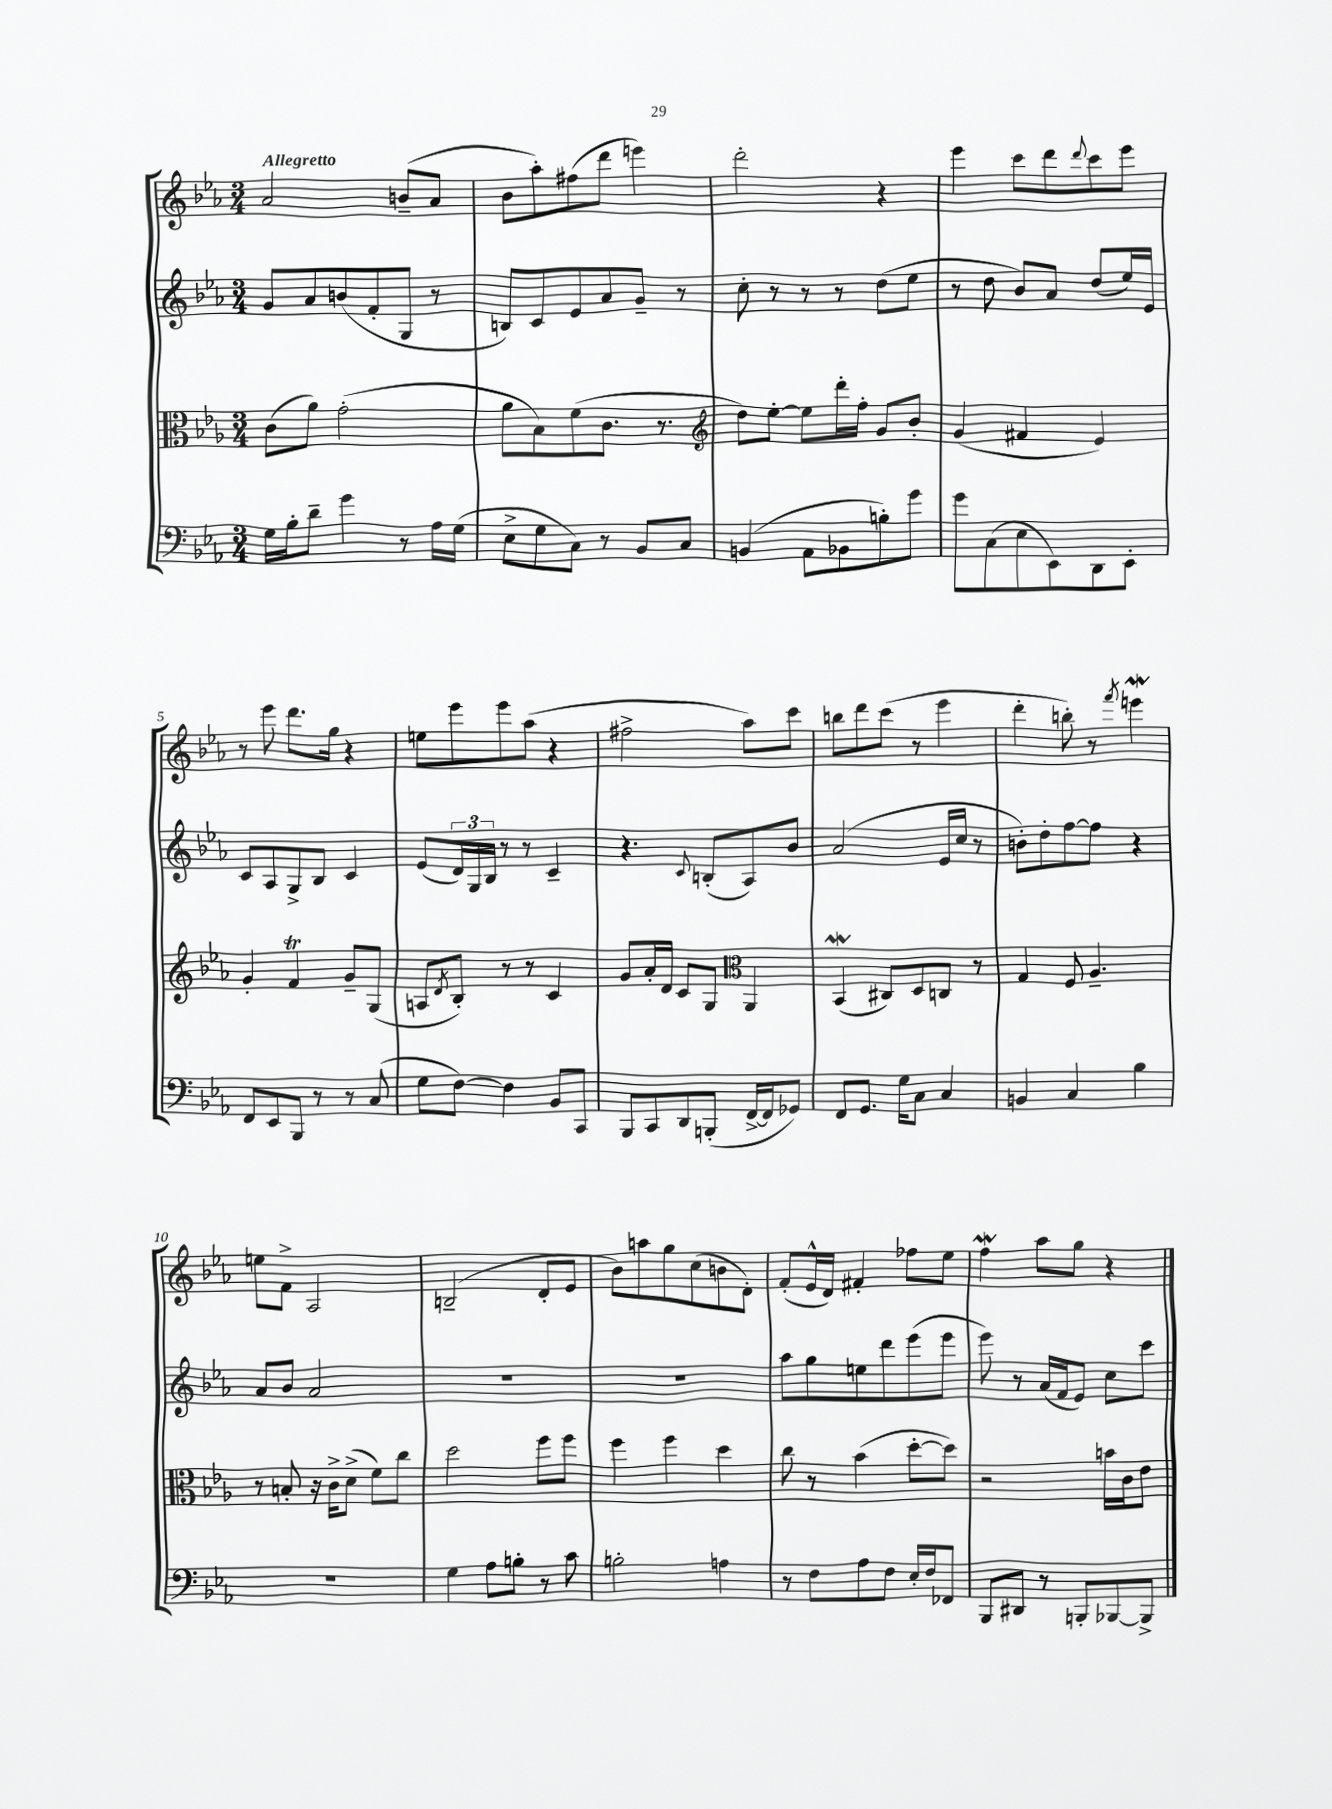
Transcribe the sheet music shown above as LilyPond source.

<<
\new StaffGroup <<
\new Staff = "s0" {
    \clef treble \key ees \major \numericTimeSignature \time 3/4 \tempo "Allegretto"
    aes'2 b'8--( aes'8 |
    bes'8 aes''8-.) fis''8( d'''8 e'''4) |
    d'''2-. r4 |
    ees'''4 c'''8 d'''8 \appoggiatura { d'''8 } c'''8 ees'''8 |
    r8 ees'''8 d'''8. g''16 r4 |
    e''8 ees'''8 ees'''8 aes''8( r4 |
    fis''2-> aes''8) c'''8 |
    b''8 d'''8 c'''8( r8 ees'''4 |
    d'''4-. b''8-.) r8 \acciaccatura { f'''8 } e'''4\mordent |
    e''8 f'8-> aes2 |
    b2--( d'8-. ees'8 |
    bes'8) a''8 g''8 c''8( b'8 d'8-.) |
    f'8-.( ees'16-^ d'16) fis'4-. fes''8 ees''8 |
    f''4\mordent aes''8 g''8 r4 \bar "|." |
}
\new Staff = "s1" {
    \clef treble \key ees \major \numericTimeSignature \time 3/4
    g'8 aes'8 b'8( f'8-. g8 r8 |
    b8) c'8 ees'8 aes'8 g'8-- r8 |
    c''8-. r8 r8 r8 d''8( ees''8 |
    r8 d''8 bes'8) aes'8 d''8( ees''16) ees'16 |
    c'8 aes8 g8-> bes8 c'4 |
    ees'8( \tuplet 3/2 { d'16) g16 bes16 } r8 r8 c'4-- |
    r4. \appoggiatura { c'8 } b8-.( aes8) bes'8 |
    aes'2( ees'16 c''16 r8 |
    b'8-.) d''8-. f''8~ f''8 r4 |
    aes'8 bes'8 aes'2 |
    R2. |
    R2. |
    aes''8 g''8 e''8 d'''8 ees'''8( ees'''8 |
    ees'''8) r8 aes'16( f'16 ees'8) c''8 c'''8 \bar "|." |
}
\new Staff = "s2" {
    \clef alto \key ees \major \numericTimeSignature \time 3/4
    c'8( aes'8) g'2-.( |
    aes'8 bes8) f'8( c'8. r8. |
    \clef treble d''8) ees''8~-. ees''8 d'''16-. f''16-. g'8 bes'8-. |
    g'4( fis'4 ees'4) |
    g'4-. f'4\trill g'8-- g8( |
    a8 \acciaccatura { d'8 } bes8-.) r8 r8 c'4 |
    g'8 aes'16-. d'16 c'8 g8 \clef alto aes,4 |
    bes,4\mordent( cis8) d8 c8 r8 |
    g4 f8 aes4.-- |
    r8 b8-. r16 c'16-> d'8->( f'8) c''8 |
    d''2 f''8 f''8 |
    f''4 f''4 d''4 |
    c''8 r8 bes'4( d''8~-. d''8) |
    r2 b'16 c'16 ees'8 \bar "|." |
}
\new Staff = "s3" {
    \clef bass \key ees \major \numericTimeSignature \time 3/4
    g16 bes16-. d'8-- g'4 r8 aes16 g16( |
    ees8-> g8 c8) r8 bes,8 c8 |
    b,4( aes,8 bes,8 b8-.) g'8 |
    g'8 c8( ees8 ees,8) d,8 ees,8-. |
    f,8 ees,8 bes,,8 r8 r8 c8( |
    g8 f8~) f4 bes,8 c,8 |
    bes,,8 c,8 d,8 b,,8-.( f,16~-> f,16 ges,8) |
    f,8 g,8. g16 c8 c4 |
    b,4 c4 bes4 |
    R2. |
    g4 aes8 b8-. r8 c'8 |
    b2-. a4 |
    r8 f8 aes8 f8 ees16-. f16 fes,8 |
    bes,,8 dis,8 r8 b,,8-. bes,,8~ bes,,8-> \bar "|." |
}
>>
>>
